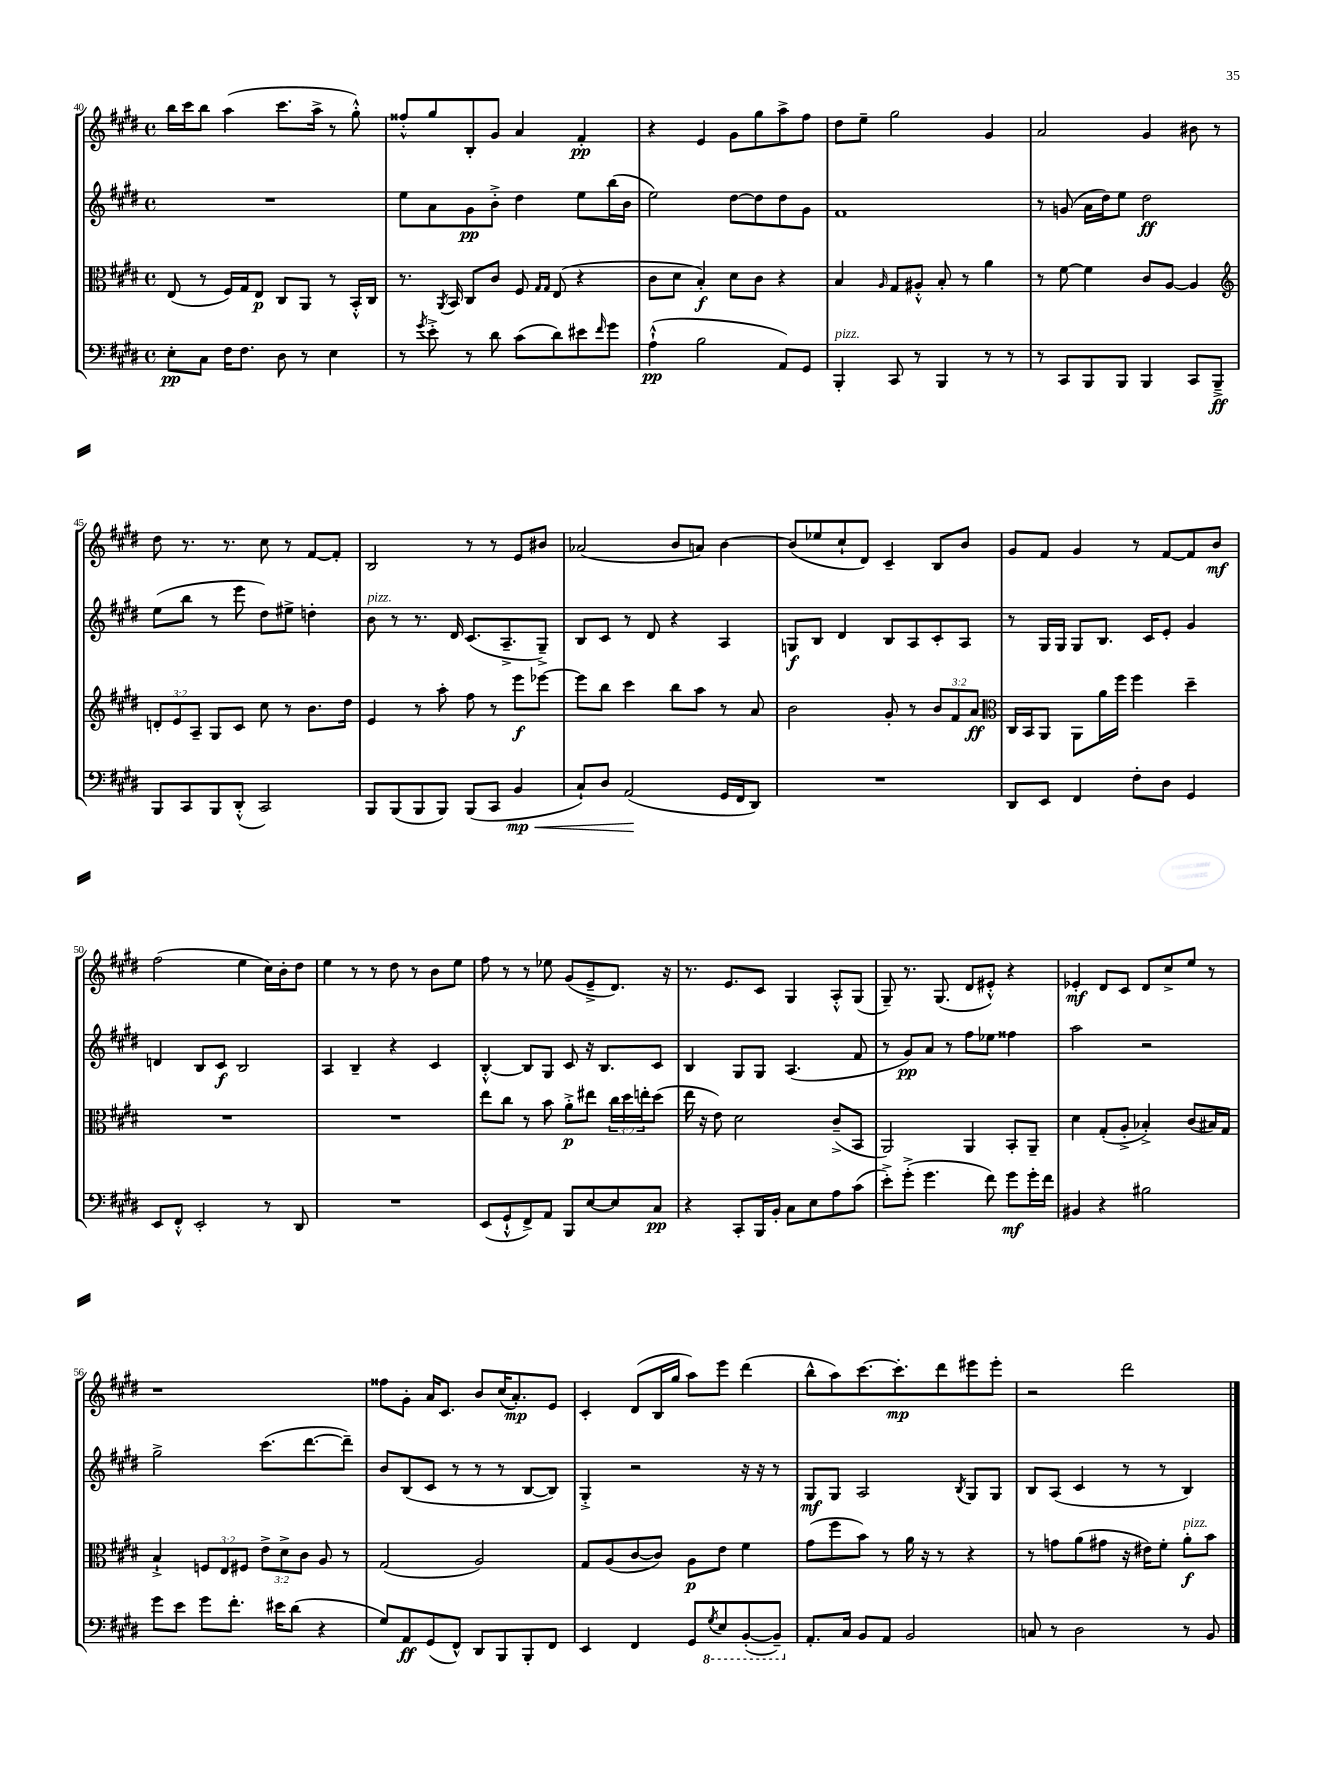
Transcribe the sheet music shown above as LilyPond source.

<<
\new StaffGroup <<
\new Staff = "s0" {
    \clef treble \key e \major \defaultTimeSignature \time 4/4
    b''16 cis'''16 b''8 a''4( cis'''8. a''16-> r8 gis''8-.-^) |
    fisis''8-.-^ gis''8 b8-. gis'8 a'4 fis'4-.\pp |
    r4 e'4 gis'8 gis''8 a''8-> fis''8 |
    dis''8 e''8-- gis''2 gis'4 |
    a'2 gis'4 bis'8 r8 |
    dis''8 r8. r8. cis''8 r8 fis'8~ fis'8-. |
    b2 r8 r8 e'8 bis'8 |
    aes'2( b'8 a'8) b'4~ |
    b'8( ees''8 cis''8-! dis'8) cis'4-- b8 b'8 |
    gis'8 fis'8 gis'4 r8 fis'8~ fis'8 b'8\mf |
    fis''2( e''4 cis''16) b'16-. dis''8 |
    e''4 r8 r8 dis''8 r8 b'8 e''8 |
    fis''8 r8 r8 ees''8 gis'8( e'8---> dis'8.) r16 |
    r8. e'8. cis'8 gis4 a8-.-^ gis8( |
    gis8--) r8. gis8.( dis'8 eis'8-.-^) r4 |
    ees'4-.\mf dis'8 cis'8 dis'8 cis''8-> e''8 r8 |
    r1 |
    fisis''8 gis'8-. a'16 cis'8. b'8 cis''16( a'8.-.\mp) e'8 |
    cis'4-. dis'8( b16 gis''16 a''8) e'''8 dis'''4( |
    b''8-^ a''8) cis'''8.~ cis'''8.-.\mp dis'''8 eis'''8 eis'''8-. |
    r2 dis'''2 \bar "|." |
}
\new Staff = "s1" {
    \clef treble \key e \major \defaultTimeSignature \time 4/4
    R1 |
    e''8 a'8 gis'8\pp b'8-.-> dis''4 e''8 b''16( b'16 |
    e''2) dis''8~ dis''8 dis''8 gis'8 |
    fis'1 |
    r8 g'8( a'16 dis''16) e''8 dis''2\ff |
    e''8( b''8 r8 e'''8 dis''8) eis''8-> d''4-. |
    b'8^\markup { \italic "pizz." } r8 r8. dis'16 cis'8.( a8.---> gis8--->) |
    b8 cis'8 r8 dis'8 r4 a4 |
    g8\f b8 dis'4 b8 a8 cis'8-. a8 |
    r8 gis16 gis16 gis8 b8. cis'16 e'8-. gis'4 |
    d'4 b8 cis'8\f b2 |
    a4 b4-- r4 cis'4 |
    b4~-.-^ b8 gis8 cis'8 r16 b8. cis'8 |
    b4 gis8 gis8 a4.( fis'8 |
    r8 gis'8\pp) a'8 r8 fis''8 ees''8 fisis''4 |
    a''2 r2 |
    gis''2-> cis'''8.( dis'''8.~ dis'''8--) |
    b'8 b8( cis'8 r8 r8 r8 b8~ b8) |
    gis4-.-> r2 r16 r16 r8 |
    gis8\mf gis8 a2 \acciaccatura { b8 } gis8 gis8 |
    b8 a8( cis'4 r8 r8 b4) \bar "|." |
}
\new Staff = "s2" {
    \clef alto \key e \major \defaultTimeSignature \time 4/4 \override Staff.TupletNumber.text = #tuplet-number::calc-fraction-text
    e8( r8 fis16) gis16 e8\p cis8 a,8 r8 b,16-.-^ cis16 |
    r8. \acciaccatura { a,8 } b,16 cis8 cis'8 fis8 \grace { gis16 gis16 } e8( r4 |
    cis'8 dis'8 b4-.\f) dis'8 cis'8 r4 |
    b4 \grace { a16 } gis8 ais8-.-^ b8-. r8 a'4 |
    r8 fis'8~ fis'4 cis'8 a8~ a4 |
    \clef treble \tuplet 3/2 { d'8-. e'8 a8-- } gis8 cis'8 cis''8 r8 b'8. dis''16 |
    e'4 r8 a''8-. fis''8 r8 e'''8\f ees'''8~ |
    ees'''8 b''8 cis'''4 b''8 a''8 r8 a'8 |
    b'2 gis'8-. r8 \tuplet 3/2 { b'8 fis'8 a'8\ff } |
    \clef alto cis16 b,16 a,8 a,8 a'16 fis''16 fis''4 dis''4-- |
    R1 |
    R1 |
    e''8 cis''8 r8 b'8 a'8-.->\p eis''8 \tuplet 3/2 { cis''16 dis''16 e''16-. } dis''8( |
    e''16 r16 e'8) dis'2 cis'8--->( b,8 |
    a,2) a,4 b,8-. a,8-- |
    dis'4 gis8-.( a8-.-> bes4-.->) cis'8( bis16) gis16 |
    b4-!-> \tuplet 3/2 { f8 e8 fis8 } \tuplet 3/2 { e'8-> dis'8-> cis'8 } a8 r8 |
    gis2( a2) |
    gis8 a8( cis'8~ cis'8) a8\p e'8 fis'4 |
    gis'8( fis''8 b'8) r8 a'16 r16 r8 r4 |
    r8 g'8 a'8( gis'8 r16 eis'16) fis'8-. a'8-.\f^\markup { \italic "pizz." } b'8 \bar "|." |
}
\new Staff = "s3" {
    \clef bass \key e \major \defaultTimeSignature \time 4/4
    e8-.\pp cis8 fis16 fis8. dis8 r8 e4 |
    r8 \acciaccatura { gis'8 } e'8-.-> r8 dis'8 cis'8( dis'8) eis'8 \grace { fis'16 } gis'8 |
    a4-!-^\pp( b2 a,8) gis,8 |
    b,,4-.^\markup { \italic "pizz." } cis,8 r8 b,,4 r8 r8 |
    r8 cis,8 b,,8 b,,8 b,,4 cis,8 b,,8--->\ff |
    b,,8 cis,8 b,,8 dis,8-.-^( cis,2) |
    b,,8 b,,8( b,,8 b,,8) b,,8( cis,8 b,4\mp\< |
    cis8-!) dis8 a,2\!( gis,16 fis,16 dis,8) |
    R1 |
    dis,8 e,8 fis,4 fis8-. dis8 gis,4 |
    e,8 fis,8-.-^ e,2-. r8 dis,8 |
    R1 |
    e,8( gis,8-!-^ fis,8->) a,8 b,,8 e8~ e8 cis8\pp |
    r4 cis,8-. b,,16 b,16-. cis8 e8 a8 cis'8( |
    e'8-.->) gis'8-.->( gis'4. fis'8) gis'8\mf gis'16-. fis'16 |
    bis,4 r4 bis2 |
    gis'8 e'8 gis'8 fis'8.-. eis'16 dis'8( r4 |
    gis8) a,8\ff gis,8( fis,8-^) dis,8 b,,8 b,,8-. fis,8 |
    e,4 fis,4 gis,8 \ottava #-1 \acciaccatura { gis,8 } e,8 b,,8~-.( b,,8--) \ottava #0 |
    a,8.-. cis16 b,8 a,8 b,2 |
    c8 r8 dis2 r8 b,8 \bar "|." |
}
>>
>>
\layout { \context { \Score currentBarNumber = #40 } }
